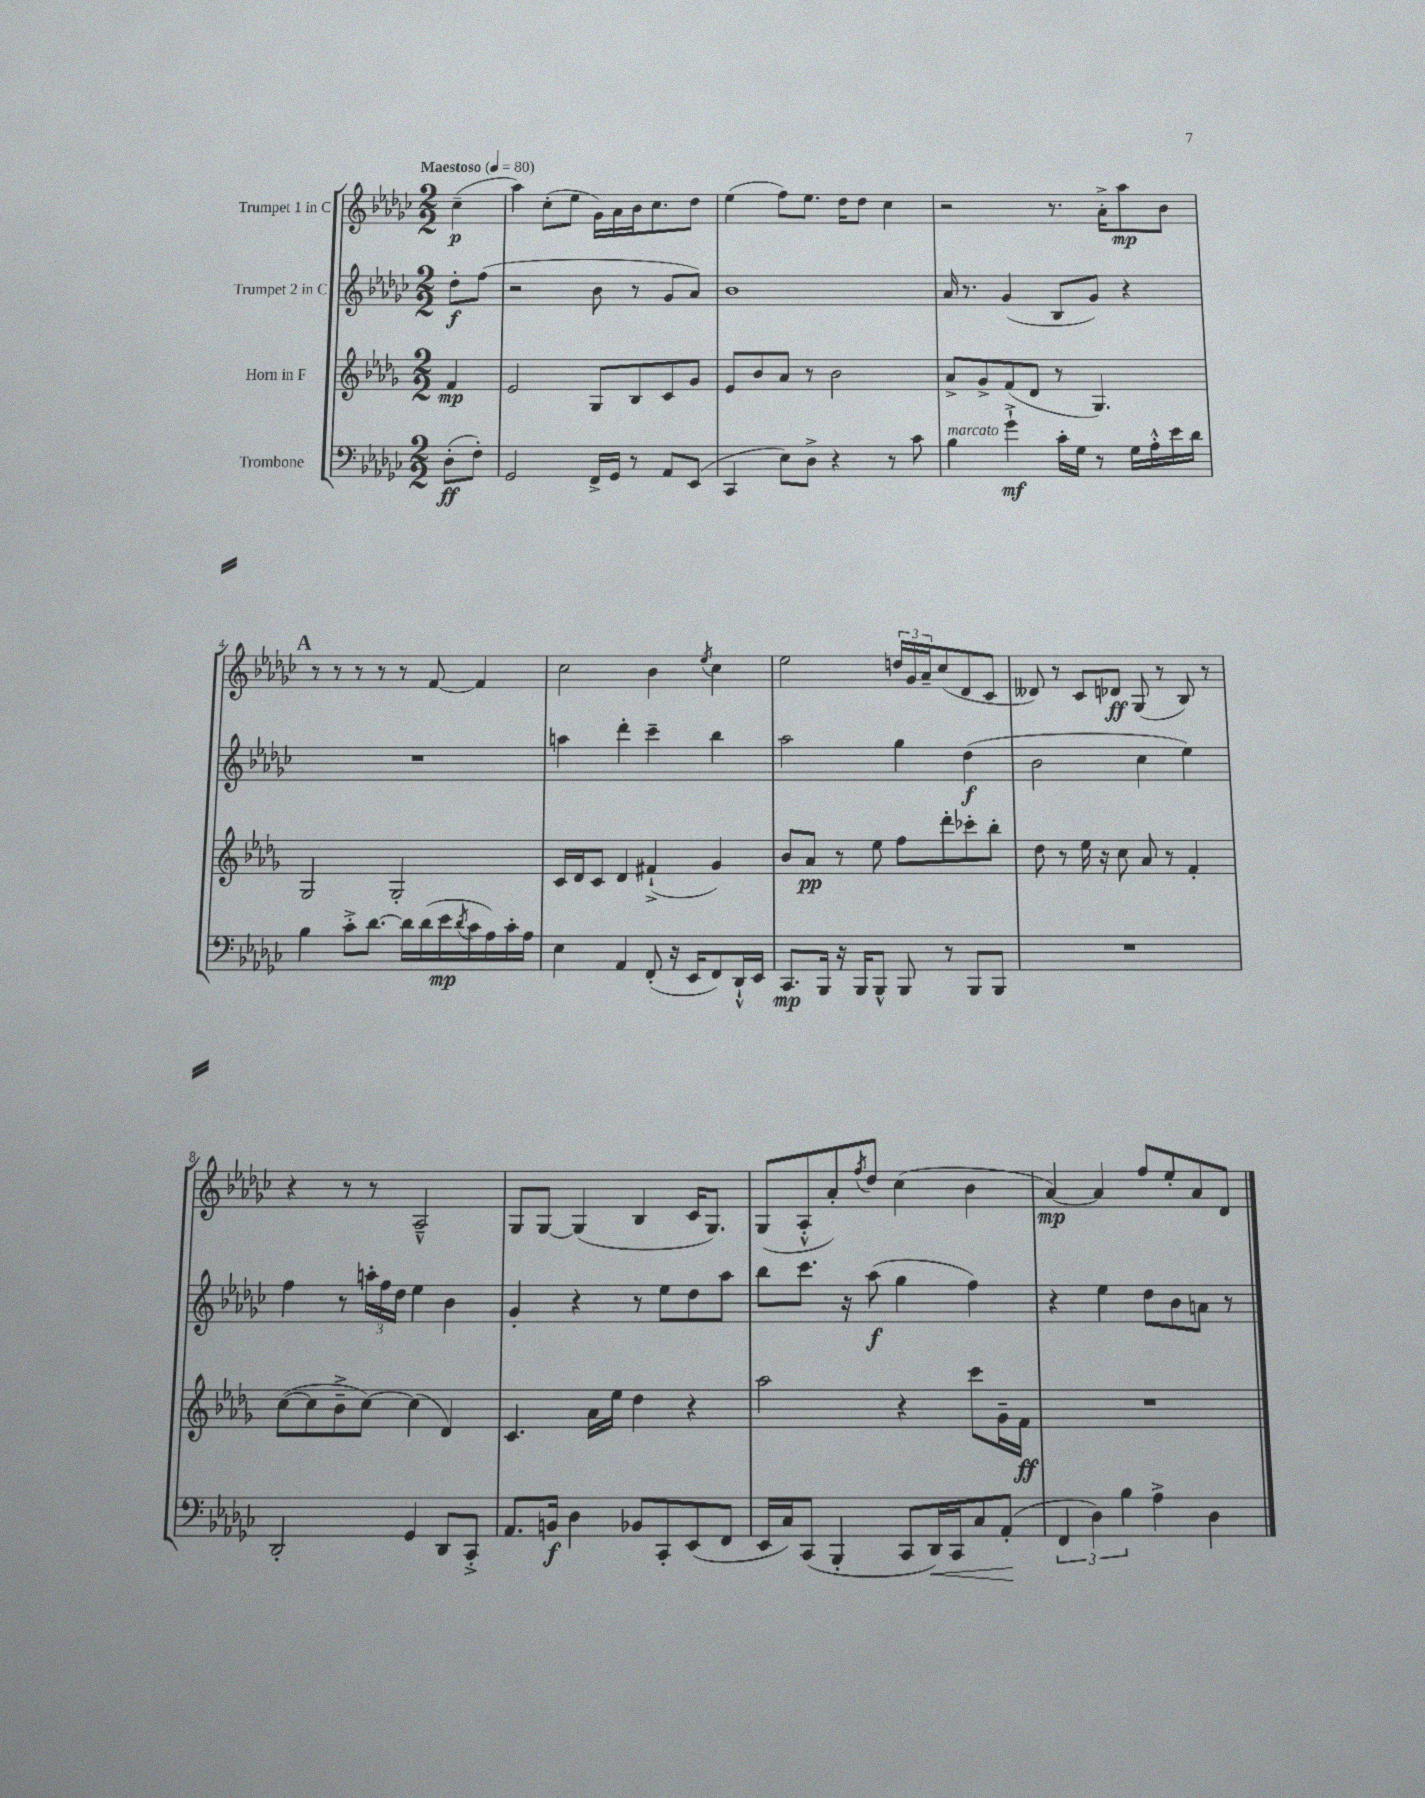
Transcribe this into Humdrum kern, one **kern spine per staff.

**kern	**kern	**kern	**kern
*staff4	*staff3	*staff2	*staff1
*clefF4	*clefG2	*clefG2	*clefG2
*k[b-e-a-d-g-c-]	*k[b-e-a-d-g-]	*k[b-e-a-d-g-c-]	*k[b-e-a-d-g-c-]
*M2/2	*M2/2	*M2/2	*M2/2
*MM80	*MM80	*MM80	*MM80
(8D-'\L	4f/	8dd-'\L	(4cc-~\
8F'\J)	.	(8ff\J	.
=	=	=	=
2GG-/	2e-/	2r	4aa-\)
.	.	.	(8cc-'\L
.	.	.	8ee-\J
16FF^/LL	8G-/L	8b-\	16g-\LL)
16GG-/JJ	.	.	16a-\
8r	8B-/	8r	16b-\J
.	.	.	8.cc-\
8AA-/L	8c/	8g-/L	.
(8EE-/J	8g-/J	8a-/J)	8dd-\J
=	=	=	=
4CC-/	8e-/L	1b-	(4ee-\
.	8b-/	.	.
8E-\L)	8a-/J	.	8ff\L)
8D-^\J	8r	.	8.ee-\J
4r	2b-\	.	.
.	.	.	16dd-\LK
.	.	.	8dd-\J
8r	.	.	4cc-\
8c-\	.	.	.
=	=	=	=
4B-\	8a-^/L	16a-/	2r
.	.	8.r	.
.	8g-^/	.	.
4g-`^\	(8f/	(4g-/	.
.	8d-/J	.	.
16c-'\LL	8r	8B-/L	8.r
16G-\JJ	.	.	.
8r	4.G-/)	8g-/J)	.
.	.	.	16a-'^\LK
16G-\LL	.	4r	8aa-\
16A-'^^\	.	.	.
16e-\	.	.	8b-\J
16d-\JJ	.	.	.
=	=	=	=
4B-\	2G-/	1r	8r
.	.	.	8r
8c-'^\L	.	.	8r
[8.d-\J	.	.	8r
.	2G-'/	.	8r
16d-\]LL	.	.	.
(16d-\	.	.	[8f/
16e-\	.	.	.
8qd-/	.	.	.
16c-\	.	.	4f/]
16A-\)	.	.	.
16c-'\	.	.	.
16A-\JJ	.	.	.
=	=	=	=
4E-\	16c/LL	4aa\	2cc-\
.	16d-/J	.	.
.	8c/J	.	.
4AA-/	4d-/	4ddd-'\	.
(8FF'/	(4f#`^/	4ccc-~\	4b-\
16r	.	.	.
16EE-/LK	.	.	.
.	.	.	8qee-/
8FF/)	4g-/)	4bb-\	4cc-\
16DD-`^^/L	.	.	.
16EE-/JJ	.	.	.
=	=	=	=
8.CC-/L	8b-/L	2aa-\	2ee-\
.	8a-/J	.	.
16BBB-/Jk	.	.	.
16r	8r	.	.
16BBB-/LK	.	.	.
8BBB-^^/J	8ee-\	.	.
8BBB-/	8ff\L	4gg-\	24dd/LL
.	.	.	24g-/
.	.	.	24a-~/J
8r	8ddd-'\	.	(8cc-/
8BBB-/L	8ccc-'\	(4dd-\	8d-/
8BBB-/J	8bb-'\J	.	8c-/J
=	=	=	=
1r	8dd-\	2b-\	8d--/)
.	8r	.	8r
.	16ee-\	.	8c-/L
.	16r	.	.
.	8cc\	.	8d-/J
.	8a-/	4cc-\	(8G-/
.	8r	.	8r
.	4f'/	4ee-\)	8B-/)
.	.	.	8r
=	=	=	=
2DD-'/	([8cc\L	4ff\	4r
.	8cc\]	.	.
.	8b-~^\	8r	8r
.	[8cc\J)	24aa'\LL	8r
.	.	24ff\	.
.	.	24dd-\JJ	.
4GG-/	(4cc\]	4ee-\	2A-~^^/
8DD-/L	4d-/)	4b-\	.
8CC-'^/J	.	.	.
=	=	=	=
8.AA-/L	4.c/	4g-'/	8G-/L
.	.	.	[8G-/J
16BB/Jk	.	.	.
4D-\	.	4r	(4G-/]
.	16a-\LL	.	.
.	16ee-\JJ	.	.
8BB-/L	4dd-\	8r	4B-/
8CC-'/	.	8ee-\L	.
(8EE-/	4r	8dd-\	16c-/LK
.	.	.	8.G-/J)
8FF/J	.	8aa-\J	.
=	=	=	=
16EE-/LL	2aa-\	8bb-\L	(8G-/L
16C-/J)	.	.	.
(8CC-/J	.	8.ccc-\J	8A-'^^/
4BBB-'/	.	.	8a-'/)
.	.	16r	.
.	.	.	8qff/
.	.	(8aa-\	8dd-/J
8CC-/L	4r	4gg-\	(4cc-\
16DD-/L)	.	.	.
16CC-/J	.	.	.
8C-/	8ccc\L	4ff\)	4b-\
(8AA-'/J	16g-~\L	.	.
.	16f\JJ	.	.
=	=	=	=
6FF/	1r	4r	[4a-/)
6D-\)	.	.	.
.	.	4ee-\	4a-/]
6B-\	.	.	.
4A-^\	.	8dd-\L	8ff/L
.	.	8b-\	8ee-'/
4D-\	.	8a\J	8a-/
.	.	8r	8d-/J
==	==	==	==
*-	*-	*-	*-
